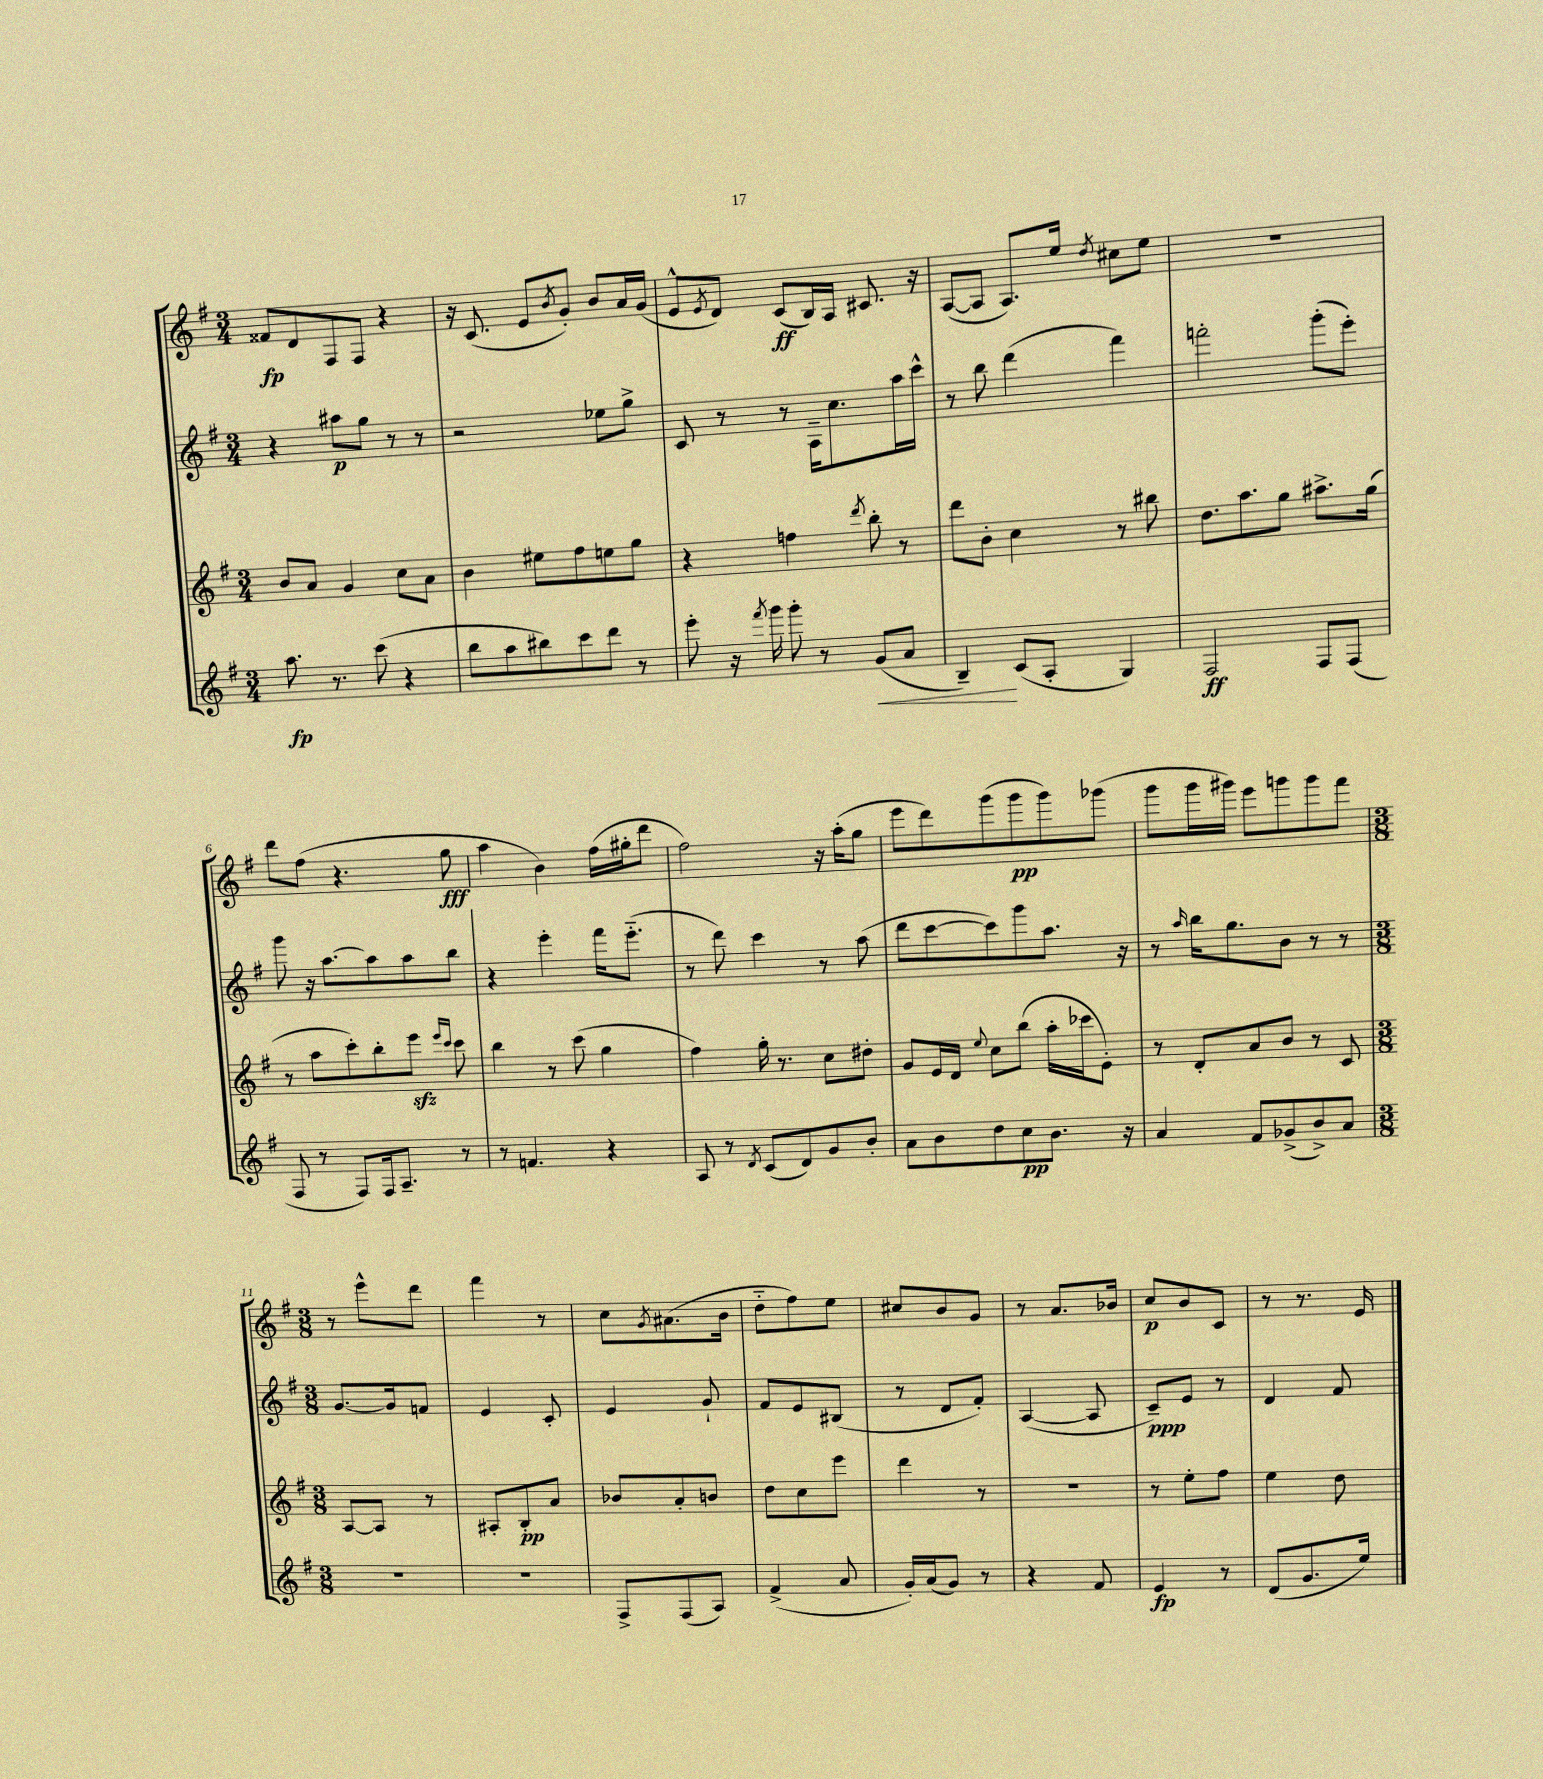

**kern	**kern	**kern	**kern
*staff4	*staff3	*staff2	*staff1
*clefG2	*clefG2	*clefG2	*clefG2
*k[f#]	*k[f#]	*k[f#]	*k[f#]
*M3/4	*M3/4	*M3/4	*M3/4
8.aa	8b	4r	8f##
.	8a	.	8d
8.r	.	.	.
.	4g	8aa#	8F#
(8ccc	.	8gg	8F#
4r	8cc	8r	4r
.	8a	8r	.
=	=	=	=
8bb	4b	2r	16r
.	.	.	(8.c
8aa	.	.	.
8bb#)	8ee#	.	8e
.	.	.	8qb
8ccc	8ff#	.	8g')
8ddd	8ee	8ee-	8b
8r	8gg	8gg^	16a
.	.	.	(16g
=	=	=	=
8eee'	4r	8c	8e^^
.	.	.	8qe
16r	.	8r	8d)
8qfff#	.	.	.
16ggg	.	.	.
8ggg'	4ff	8r	(8c
8r	.	16A~	16B)
.	.	8.cc	16A
.	8qddd	.	.
(8g	8bb'	.	8.c#
8a	8r	16aa	.
.	.	16ccc^^	16r
=	=	=	=
4B~)	8ddd	8r	([8A
.	8b'	8bb	8A]
(8c	4cc	(4ddd	8.A)
8A'	.	.	.
.	.	.	16ee
.	.	.	8qdd
4G)	8r	4fff#)	8cc#
.	8bb#	.	8ee
=	=	=	=
2F#	8.dd	2fff'	2.r
.	8.aa	.	.
.	8gg	.	.
8F#	8.aa#^	(8ggg'	.
(8F#	.	8eee')	.
.	(16gg	.	.
=	=	=	=
8F#	8r	8ggg	8ddd
8r	8aa	16r	(8ff#
.	.	[8.aa	.
8F#)	8ccc')	.	4.r
16F#	8bb'	8aa]	.
8.A~	.	.	.
.	8eee	8aa	.
.	16qqeee	.	.
.	16qqccc	.	.
8r	8ccc	8bb	8gg
=	=	=	=
8r	4bb	4r	4aa
4.f	.	.	.
.	8r	4eee'	4b)
.	(8ccc	.	.
4r	4gg	16fff#	(16ff#
.	.	(8.eee'~	16gg#'
.	.	.	8ddd
=	=	=	=
8A	4ff#)	8r	2ff#)
8r	.	8ddd)	.
8qd	.	.	.
(8c	16gg'	4ccc	.
.	8.r	.	.
8d)	.	.	.
8g	8cc	8r	16r
.	.	.	(16aa'
8b'	8dd#'	(8aa	8gg
=	=	=	=
8a	8g	8ddd	8eee
8b	16e	[8ccc	8ddd)
.	16d	.	.
.	8qqee	.	.
8dd	8cc	8ccc])	(8ggg
8cc	(8bb	8ggg	8ggg
8.b	16aa'	8.aa	8ggg)
.	16ccc-	.	.
.	8e')	.	(8ggg-
16r	.	16r	.
=	=	=	=
4a	8r	8r	8ggg
.	.	16qqaa	.
.	8d'	16bb	16ggg
.	.	8.gg	16ggg#)
8f#	8a	.	8eee
(8g-^	8b	8b	8ggg
8b^)	8r	8r	8ggg
8a	8c	8r	8fff#
=	=	=	=
*M3/8	*M3/8	*M3/8	*M3/8
4.r	[8A	[8.g	8r
.	8A]	.	8eee^^
.	.	16g]	.
.	8r	8f	8ddd
=	=	=	=
4.r	8A#'	4e	4fff#
.	8B'	.	.
.	8a	8c'	8r
=	=	=	=
8F#^	8b-	4e	8cc
.	.	.	8qg
(8F#	8a'	.	(8.a#
8A)	8b	8g`	.
.	.	.	16b
=	=	=	=
(4f#^	8dd	8f#	8dd'~
.	8cc	8e	8ff#)
8a	8eee	(8B#	8ee
=	=	=	=
16g')	4ddd	8r	8cc#
(16a	.	.	.
8g)	.	8d	8b
8r	8r	8f#')	8g
=	=	=	=
4r	4.r	([4A	8r
.	.	.	8.a
8f#	.	8A]	.
.	.	.	16b-
=	=	=	=
4e	8r	8c~)	8cc
.	8ee'	8e	8b
8r	8ff#	8r	8c
=	=	=	=
(8d	4ee	4d	8r
8.g	.	.	8.r
.	8dd	8f#	.
16ee)	.	.	16e
==	==	==	==
*-	*-	*-	*-
